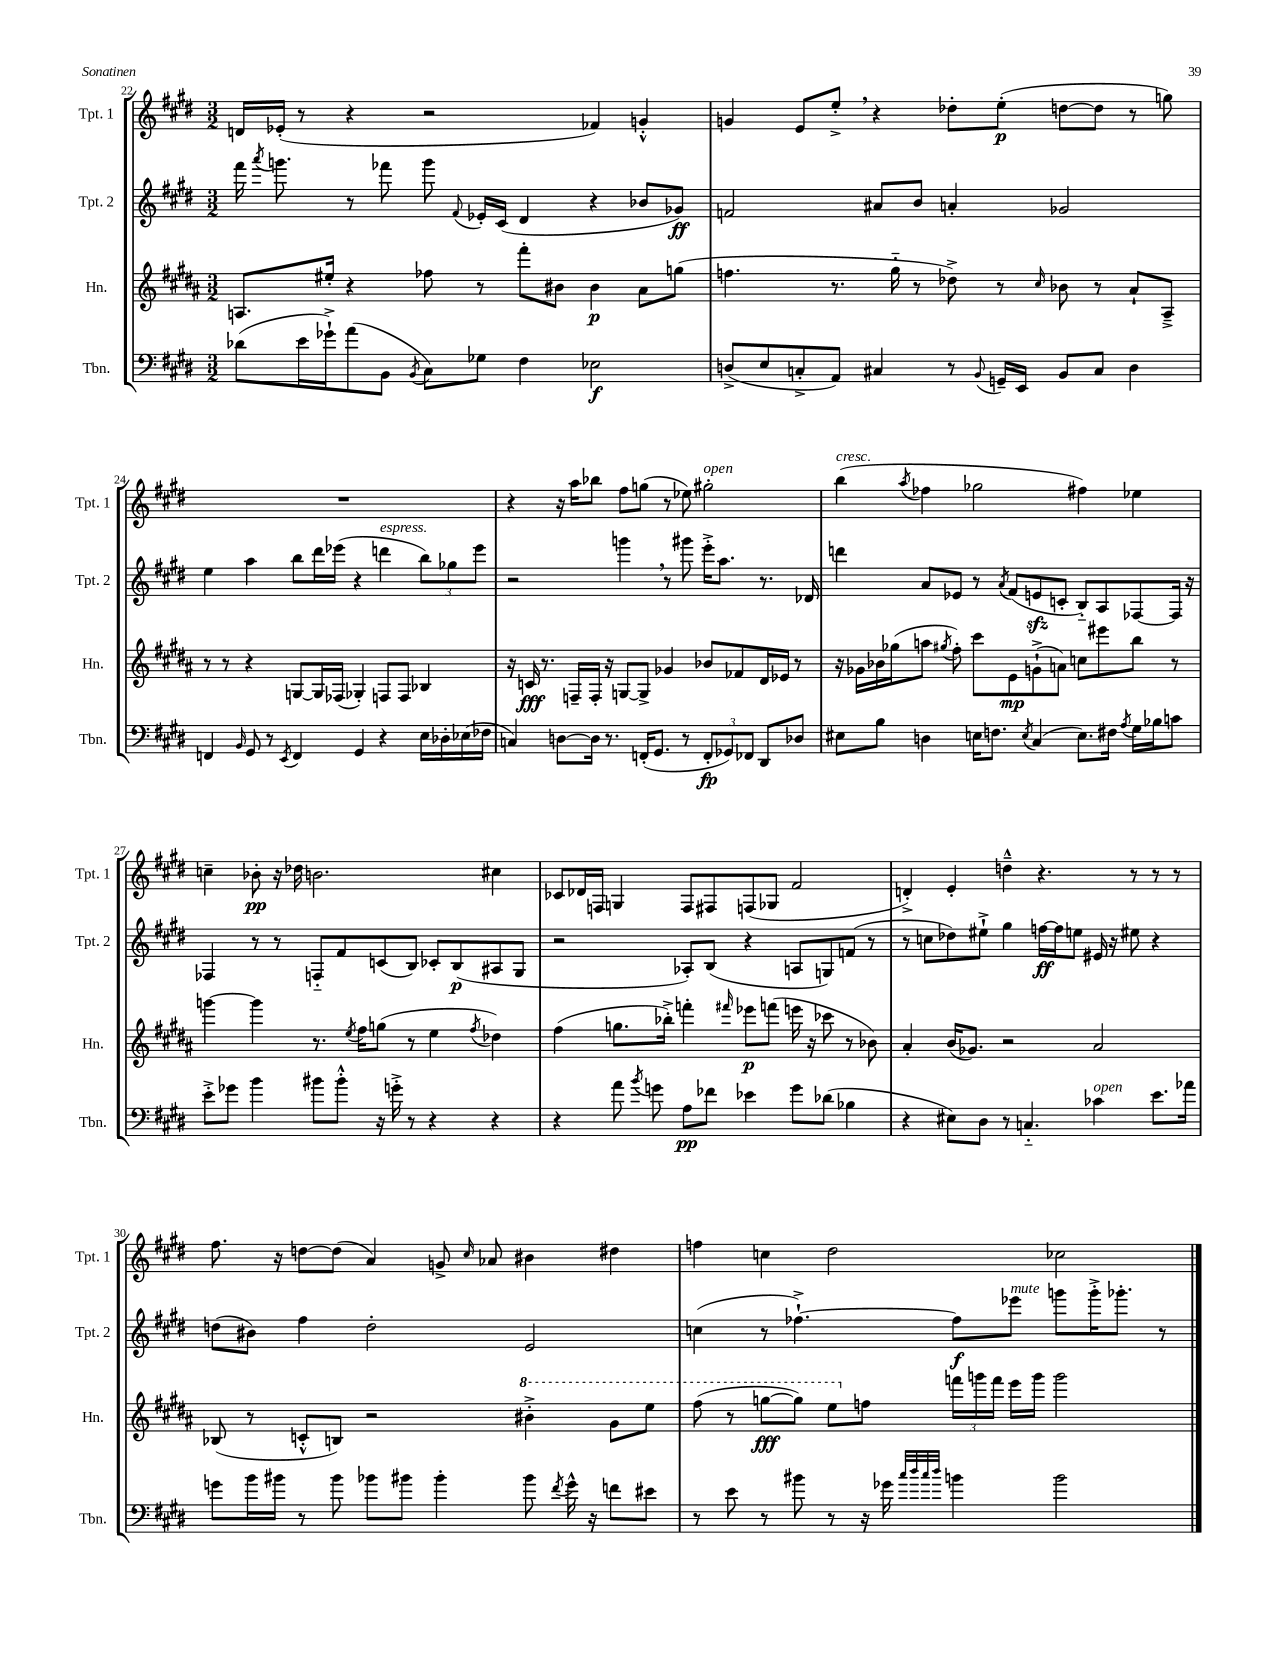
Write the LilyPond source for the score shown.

<<
\new StaffGroup <<
\new Staff = "s0" \with { instrumentName = "Tpt. 1" shortInstrumentName = "Tpt. 1" } {
    \clef treble \key e \major \numericTimeSignature \time 3/2
    \autoBeamOff d'16[ ees'16]-.( r8 r4 r2 fes'4) g'4-.-^ |
    g'4 e'8[ e''8]-.-> \breathe r4 des''8[-. e''8]-.\p( d''8[~ d''8] r8 g''8) |
    R1. |
    r4 r16 a''16[ bes''8] fis''8[ g''8]( r8 ees''8) gis''2-.^\markup { \italic "open" } |
    b''4^\markup { \italic "cresc." }( \acciaccatura { a''8 } fes''4 ges''2 fis''4) ees''4 |
    c''4-- bes'8-.\pp r16 des''16 b'2. cis''4 |
    ces'8[ des'16 f16] g4 f8[ fis8 f8( ges8] fis'2 |
    d'4-.->) e'4-. d''4---^ r4. r8 r8 r8 |
    fis''8. r16 d''8[~ d''8]( a'4) g'8-> \grace { cis''16 } aes'8 bis'4 dis''4 |
    f''4 c''4 dis''2 ces''2 \bar "|." |
}
\new Staff = "s1" \with { instrumentName = "Tpt. 2" shortInstrumentName = "Tpt. 2" } {
    \clef treble \key e \major \numericTimeSignature \time 3/2
    \autoBeamOff fis'''16 \acciaccatura { a'''8 } g'''8. r8 fes'''8 g'''8 \appoggiatura { fis'8 } ees'16[-. cis'16]( dis'4 r4 bes'8[ ges'8]\ff) |
    f'2 ais'8[ b'8] a'4-. ges'2 |
    e''4 a''4 b''8[ dis'''16 ees'''16]( r4 d'''4^\markup { \italic "espress." } \tuplet 3/2 { b''8[) ges''8 ees'''8] } |
    r2 g'''4 \breathe r8 gis'''8 e'''16[-.-> a''8.] r8. des'16 |
    d'''4 a'8[ ees'8] r8 \acciaccatura { a'8 } fis'8[( e'8\sfz c'8]-. b8[-_) a8 fes8~ fes16] r16 |
    fes4 r8 r8 f8[-_ fis'8 c'8( b8]) ces'8[-. b8\p( ais8 gis8] |
    r2 aes8[-.) b8]( r4 a8[ g8) f'8]( r8 |
    r8 c''8[ des''8) eis''8]-!-> gis''4 f''16[~\ff f''16 e''8] eis'16 r16 eis''8 r4 |
    d''8[( bis'8]) fis''4 d''2-. e'2 |
    c''4( r8 fes''4.~-!->) fes''8[\f ees'''8]^\markup { \italic "mute" } g'''8[ g'''16-.-> ges'''8.]-. r8 \bar "|." |
}
\new Staff = "s2" \with { instrumentName = "Hn." shortInstrumentName = "Hn." } {
    \clef treble \key b \major \numericTimeSignature \time 3/2
    \autoBeamOff a8.[ eis''16]-. r4 fes''8 r8 fis'''8[-. bis'8] bis'4\p ais'8[ g''8]( |
    f''4. r8. gis''16-_ r8 des''8->) r8 \grace { cis''16 } bes'8 r8 ais'8[-! ais8]---> |
    r8 r8 r4 g8[~ g16 fes16]( ges4-.) f8[ f8] bes4 |
    r16 c'16\fff r8. f16[-- f16]-. r16 g8[~ g8]-> ges'4 bes'8[ fes'8 dis'16 ees'16] r8 |
    r16 ges'16[ bes'16 ges''16( a''8] \acciaccatura { gis''8 } fis''8-.) cis'''8[ e'8\mp g'8-!->( a'8]) c''8[ eis'''8 b''8] r8 |
    g'''4~ g'''4 r8. \acciaccatura { e''8 } fis''16[ g''8]( r8 e''4 \acciaccatura { fis''8 } des''4) |
    fis''4( g''8.[ bes''16]-.->) f'''4-. \grace { fis'''16 } ees'''8[\p f'''8]( e'''16 r16 ces'''8 r8 bes'8) |
    ais'4-. b'16[( ges'8.]) r2 ais'2 |
    bes8( r8 c'8[-.-^ b8]) r2 \ottava #1 bis''4-.-> gis''8[ e'''8] |
    fis'''8( r8 g'''8[~\fff g'''8]) e'''8[ \ottava #0 f''8] \tuplet 3/2 { f'''16[ g'''!16 f'''16] } e'''16[ g'''16] g'''2 \bar "|." |
}
\new Staff = "s3" \with { instrumentName = "Tbn." shortInstrumentName = "Tbn." } {
    \clef bass \key e \major \numericTimeSignature \time 3/2
    \autoBeamOff des'8[( e'16 ges'16-!->) a'8( b,8] \acciaccatura { b,8 } cis8[) ges8] fis4 ees2\f |
    d8[->( e8 c8-.-> a,8]) cis4 r8 \appoggiatura { b,8 } g,16[-- e,16] b,8[ cis8] d4 |
    f,4 \grace { b,16 } gis,8 r8 \acciaccatura { e,8 } f,4 gis,4 r4 e16[ des16-. ees16( fes16] |
    c4) d8[~ d16] r8. f,16[-.( gis,8.] r8 \tuplet 3/2 { f,8[-.\fp ges,8) fes,8] } dis,8[ des8] |
    eis8[ b8] d4 e16[ f8.] \acciaccatura { e8 } cis4( e8.[) fis16] \acciaccatura { a8 } gis16[ bes16 c'8] |
    e'8[-.-> ges'8] b'4 bis'8[ bis'8]-.-^ r16 g'16-.-> r8 r4 r4 |
    r4 a'8 \acciaccatura { b'8 } g'8 a8[\pp fes'8] ees'4 g'8[ des'8]( bes4 |
    r4 eis8[) dis8] r8 c4.-_ ces'4^\markup { \italic "open" } e'8.[ aes'16] |
    g'8[ b'16 bis'16] r8 bis'8 bes'8[ bis'8] bis'4-. bis'8 \acciaccatura { fis'8 } g'16-^ r16 f'8[ eis'8] |
    r8 e'8 r8 bis'8 r8 r16 ges'16 \grace { cis''32[ dis''32 cis''32 dis''32] } b'4 b'2 \bar "|." |
}
>>
>>
\layout { \context { \Score currentBarNumber = #22 } }
